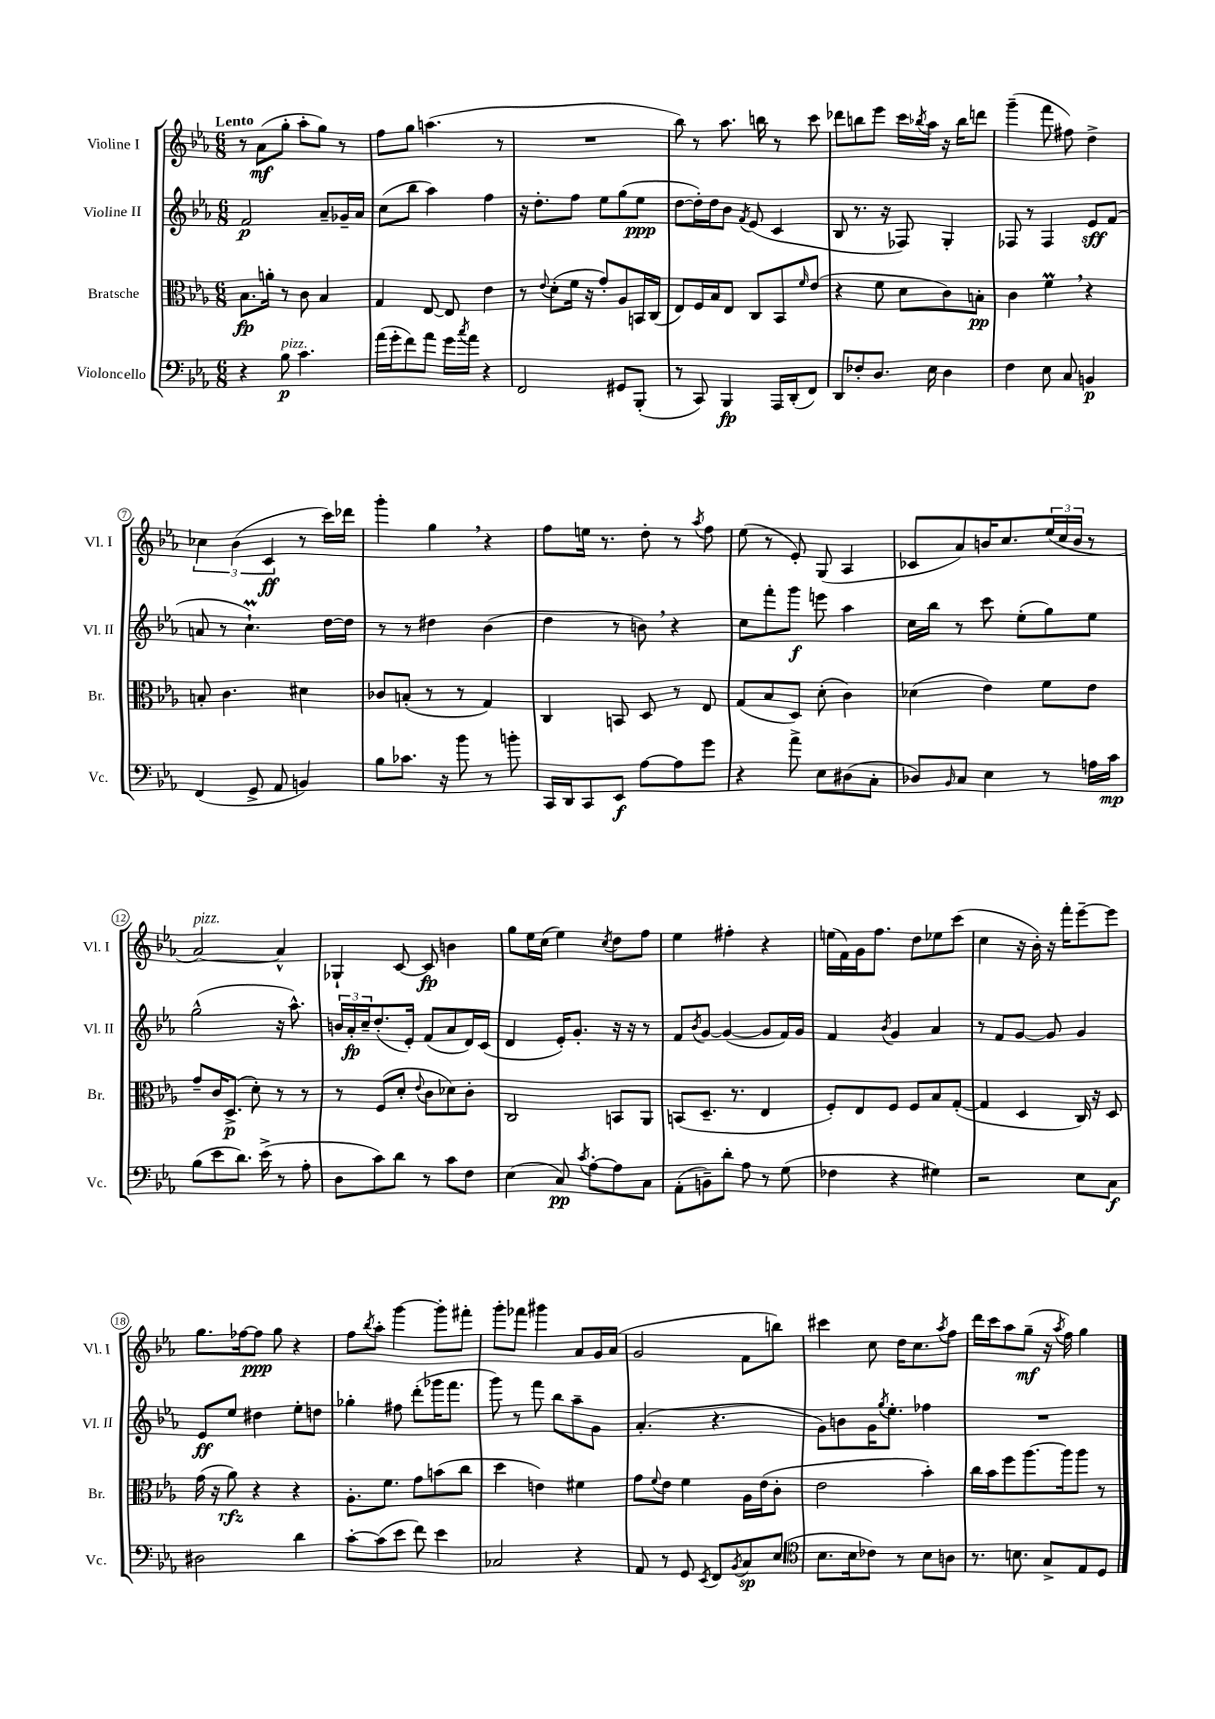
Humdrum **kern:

**kern	**kern	**kern	**kern
*staff4	*staff3	*staff2	*staff1
*clefF4	*clefC3	*clefG2	*clefG2
*k[b-e-a-]	*k[b-e-a-]	*k[b-e-a-]	*k[b-e-a-]
*M6/8	*M6/8	*M6/8	*M6/8
4r	8.B-	2f	8r
.	.	.	(8a-
.	16a'	.	.
8B-	8r	.	8gg'
4.c	8c	.	8aa-'
.	4B-	8a-~	8gg)
.	.	16g-~	8r
.	.	16a-	.
=	=	=	=
(16a-	4G	(8cc	8ff
16g'	.	.	.
8f)	.	8bb-	8gg
8a-	[8E-	4aa-)	(4.aa
16g	8E-]	.	.
8qcc	.	.	.
16a-	.	.	.
4r	4e-	4ff	.
.	.	.	8r
=	=	=	=
2FF	8r	16r	2.r
.	.	8.dd'	.
.	8qqe-	.	.
.	(8d'	.	.
.	16f	8ff	.
.	16r	.	.
.	8g')	8ee-	.
8GG#	8A-	(8gg	.
(8BBB-'	16BB	8ee-	.
.	(16C	.	.
=	=	=	=
8r	8E-)	[8dd	8bb-)
8CC)	16F	16dd'])	8r
.	16B-	16dd	.
4BBB-	8E-	8b-	8.aa-
.	.	8qf	.
.	8C	(8e-	.
.	.	.	16bb
16AAA-	8BB-	4c	8r
(16DD'	.	.	.
.	16qqf	.	.
8FF)	(8e-	.	8ccc
=	=	=	=
8DD	4r	8B-	8ddd-
8F-'	.	8.r	8bb
8.D	8f	.	8eee-
.	.	16r	.
.	8d	8F-)	16ccc
.	.	.	8qbb-
16E-	.	.	16aa-
4D	8c)	4G'	16r
.	.	.	16bb-
.	8B'	.	8ddd
=	=	=	=
4F	4c	8F-	(4ggg~
.	.	8r	.
8E-	4f	4F-	8fff
8C	.	.	8ff#)
4BB	4r	8e-	4dd^
.	.	(8f	.
=	=	=	=
(4FF	8B'	8a	6cc-
.	4.c	8r	.
.	.	.	(6b-
8GG^	.	4.cc`)	.
.	.	.	6c
8AA-	.	.	.
4BB)	4d#	.	8r
.	.	[16dd	16ccc)
.	.	16dd]	16ddd-
=	=	=	=
8B-	8c-	8r	4ggg'
8.c-	(8B'	8r	.
.	8r	4dd#	4gg
16r	.	.	.
8b-	8r	.	.
8r	4G)	(4b-	4r
8b'	.	.	.
=	=	=	=
16CC	4C	4dd	8ff
16DD	.	.	.
8CC	.	.	16ee
.	.	.	8.r
8EE-	8BB	8r	.
[8A-	8D	8b)	8dd'
8A-]	8r	4r	8r
.	.	.	8qaa-
8g	8E-	.	8ff
=	=	=	=
4r	(8G	8cc	(8ee-
.	8B-	8fff'	8r
8a-^	8D)	8ggg	8e-')
8E-	(8d'	8eee	(8G
(8D#	4c)	4aa-	4A-
8C'	.	.	.
=	=	=	=
8D-)	(4d-	16cc	8c-
.	.	16bb-	.
16qqBB-	.	.	.
8C	.	8r	8a-)
4E-	4e-)	8ccc	16b
.	.	.	8.cc
.	.	(8ee-'	.
8r	8f	8gg)	(24ee-
.	.	.	24cc
.	.	.	24b
16A	8e-	8ee-	8r
16c	.	.	.
=	=	=	=
(8B-	8g~	(2gg^^	[2a-)
8e-	16c	.	.
.	(8.D^	.	.
8.d)	.	.	.
.	8d')	.	.
(16e-^	.	.	.
8r	8r	16r	4a-^^]
.	.	8.aa-^^)	.
8A-'	8r	.	.
=	=	=	=
8D	8r	24b	4G-`
.	.	24a-'	.
.	.	24cc~	.
8c)	(8F	(8.dd'	.
8d	8d'	.	[8c
.	.	16e-')	.
.	8qqe-	.	.
8r	8c	(8f	8c]
8c	8d-)	8a-	4b
8F	8c'	16d)	.
.	.	(16c	.
=	=	=	=
(4E-	2C	4d	8gg
.	.	.	16ee-
.	.	.	(16cc
8C)	.	16e-')	4ee-)
.	.	8.g'	.
8qc	.	.	.
[8A-'	.	.	.
.	.	.	8qcc
8A-]	8BB	16r	8dd
.	.	16r	.
8C	8AA-	8r	8ff
=	=	=	=
(8AA-'	(8BB	8f	4ee-
.	.	8qb-	.
8BB~)	8.D~	[8g	.
8d'	.	(4g_	4ff#'
.	8.r	.	.
8A-	.	.	.
8r	4E-	8g]	4r
(8G	.	16f)	.
.	.	16g	.
=	=	=	=
4F-	8F')	4f	(16ee
.	.	.	16f)
.	8E-	.	16g
.	.	.	8.ff
.	.	8qb-	.
4r	8F	4g	.
.	8F	.	8dd
4G#)	8B-	4a-	8ee-
.	([8G'	.	(8ccc
=	=	=	=
2r	4G]	8r	4cc
.	.	8f	.
.	4D	[8g	16r
.	.	.	16b-')
.	.	8g]	16r
.	.	.	16fff'
8E-	16C)	4g	[8eee-~
.	16r	.	.
8C	8D	.	8eee-]
=	=	=	=
2D#	(16g	8e-	8.gg
.	16r	.	.
.	8a-)	8ee-	.
.	.	.	[16ff-
.	4r	4dd#	8ff-]
.	.	.	8gg
4d	4r	8ee-'	4r
.	.	8dd	.
=	=	=	=
[8c'	8.A-'	4gg-'	8ff
.	.	.	8qbb-
(8c]	.	.	8aa-'
.	8.f	.	.
8e-	.	8ff#	[4ggg
8f)	8g	(8ddd'	.
4e-	(8b	16ggg-	8ggg']
.	.	8.fff	.
.	8cc	.	8fff#'
=	=	=	=
2C-	4dd	8ggg)	8ggg'
.	.	8r	8fff-
.	4e)	8fff	4ggg#
.	.	8bb-	.
4r	4f#	8aa-~	8a-
.	.	8g	16g
.	.	.	(16a-
=	=	=	=
8AA-	8g	(4.a-'	2g
.	8qqf	.	.
8r	8e-	.	.
8GG	4f	.	.
8qEE-	.	.	.
8FF	.	4.r	.
8qBB-	.	.	.
8C	16A-	.	8f
.	(16e-	.	.
(8E-	8c'	.	8bb)
=	=	=	=
*clefC4	*	*	*
8.B-	2e-	8g)	4ccc#
.	.	8b	.
16B-	.	.	.
8c-)	.	16g	8cc
.	.	8qgg	.
.	.	8.ee-'	.
8r	.	.	16dd
.	.	.	8.cc
8B-	4b-')	4ff-	.
.	.	.	8qaa-
8A	.	.	8ff
=	=	=	=
8.r	16cc	2.r	16ddd
.	16b-	.	16ccc
.	8ff	.	8aa-
8.B	.	.	.
.	[8.aa-	.	(8gg~
8G^	.	.	16r
.	.	.	8qaa-
.	16aa-]	.	16ff)
8E-	8aa-	.	4gg
8D	8r	.	.
==	==	==	==
*-	*-	*-	*-
